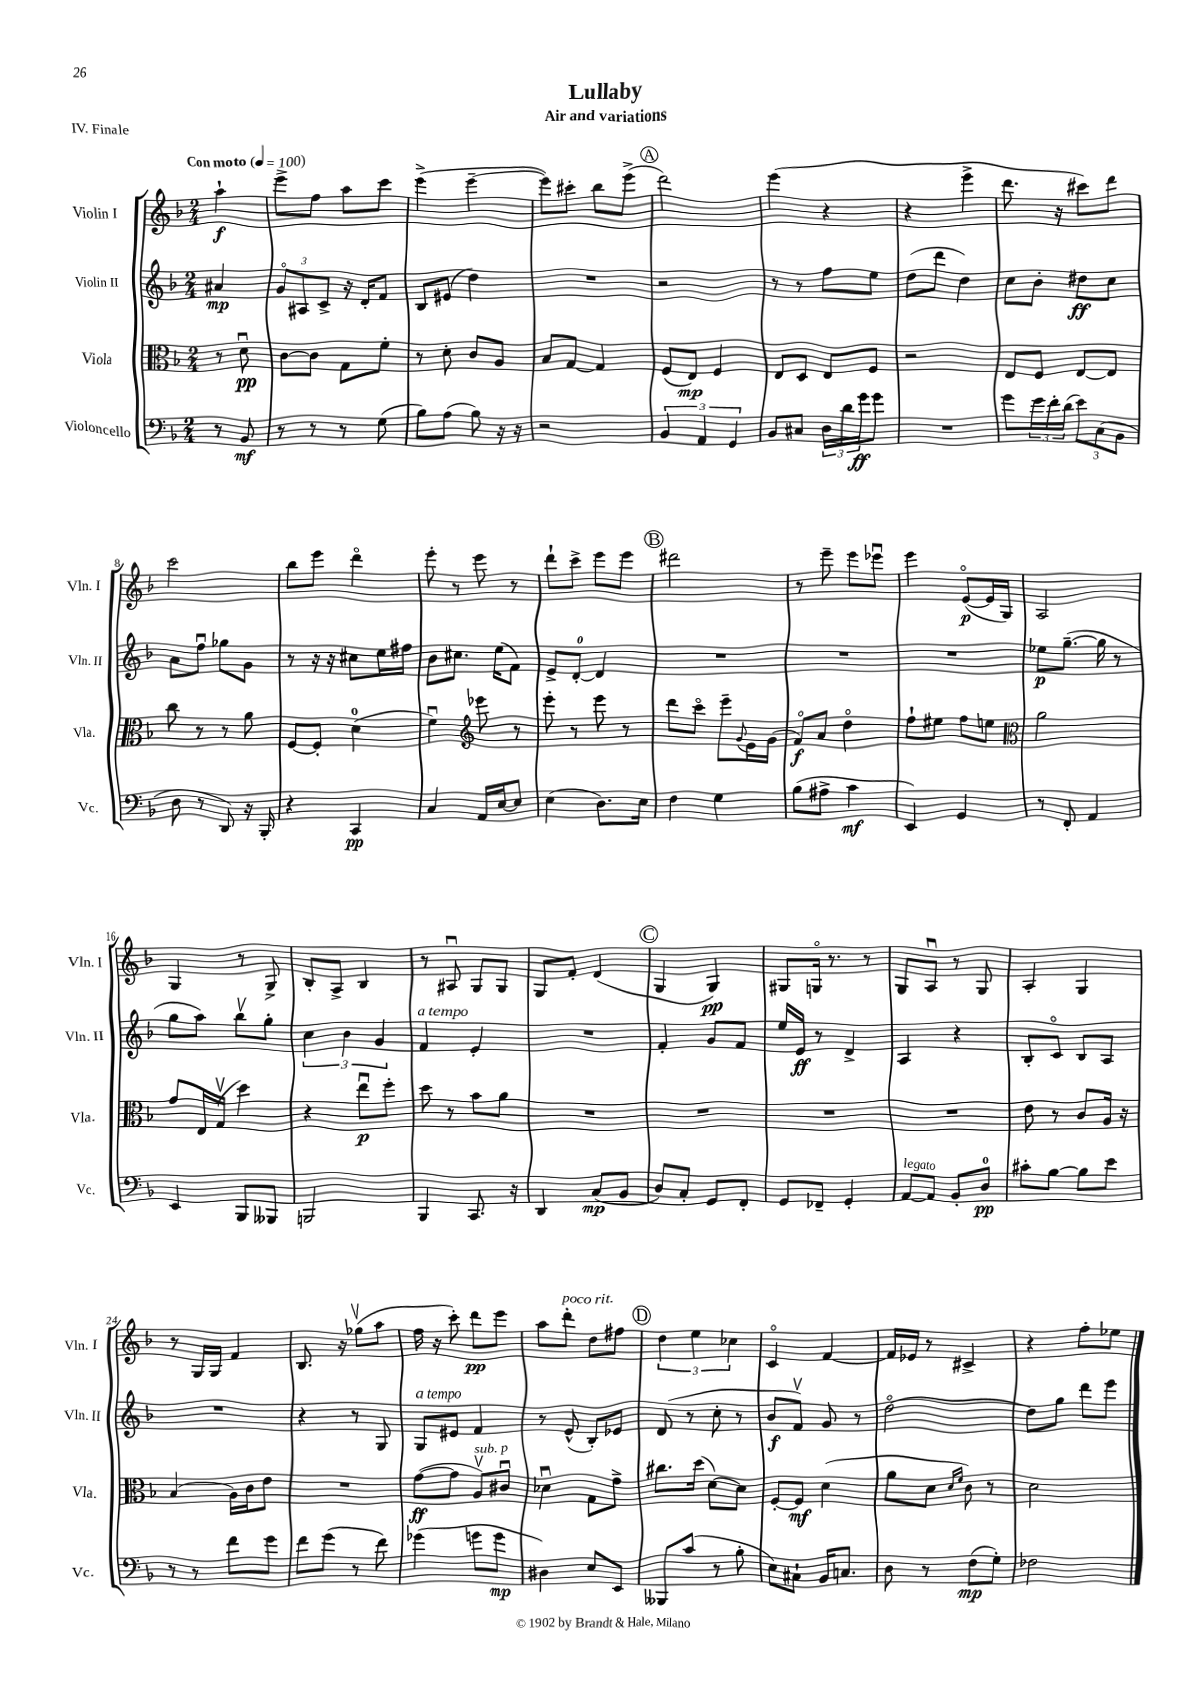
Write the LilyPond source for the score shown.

\header { title = "Lullaby" subtitle = "Air and variations" piece = "IV. Finale" }
<<
\new StaffGroup <<
\new Staff = "s0" \with { instrumentName = "Violin I" shortInstrumentName = "Vln. I" } {
    \clef treble \key f \major \numericTimeSignature \time 2/4 \partial 4 \tempo "Con moto" 4 = 100
    a''4-!\f |
    e'''8-> f''8 a''8 c'''8 |
    e'''4->( e'''4~-- |
    e'''8) cis'''8-. bes''8 e'''8->( |
    \mark \markup { \circle "A" } d'''2) |
    e'''4( r4 |
    r4 e'''4-> |
    d'''8. r16 cis'''8) d'''8 |
    c'''2 |
    bes''8 e'''8 d'''4\flageolet |
    e'''8-. r8 e'''8 r8 |
    d'''8-! c'''8-> e'''8 e'''8 |
    \mark \markup { \circle "B" } dis'''2 |
    r8 e'''8-- e'''8 ees'''8\downbow |
    e'''4 e'8~\flageolet\p( e'16 g16) |
    a2 |
    g4 r8 g8-> |
    bes8-. a8-> bes4 |
    r8 ais8\downbow g8 g8 |
    g8 f'8-. d'4( |
    \mark \markup { \circle "C" } g4 g4\pp) |
    gis8 g16\flageolet r8. r8 |
    g8 a8\downbow r8 g8 |
    a4-. g4 |
    r8 g16 g16 f'4 |
    bes8. r16 ges''8\upbow( a''8 |
    f''16 r16 c'''8-.) d'''8\pp e'''8 |
    a''8 d'''8-.^\markup { \italic "poco rit." } d''8 fis''8 |
    \mark \markup { \circle "D" } \tuplet 3/2 { d''4 e''4 ces''4 } |
    c'4\flageolet f'4~ |
    f'16 ees'16 r8 cis'4-> |
    r4 f''8-. ees''8 \bar "|." |
}
\new Staff = "s1" \with { instrumentName = "Violin II" shortInstrumentName = "Vln. II" } {
    \clef treble \key f \major \numericTimeSignature \time 2/4 \partial 4
    ais'4\mp |
    \tuplet 3/2 { g'8\flageolet ais8 c'8-> } r16 d'16-. f'8 |
    bes8 eis'8( d''4) |
    R2 |
    \mark \markup { \circle "A" } r2 |
    r8 r8 f''8 e''8 |
    d''8( d'''8 d''4) |
    c''8 bes'8-. dis''8\ff c''8 |
    a'8 f''8\downbow ges''8 g'8 |
    r8 r16 r16 cis''8 e''16 fis''16 |
    bes'8 cis''8. e''16( f'8) |
    e'8-> d'8-0~-. d'4 |
    \mark \markup { \circle "B" } R2 |
    R2 |
    R2 |
    ees''8\p g''8.~--( g''16 r8 |
    g''8 a''8) bes''8\upbow g''8-. |
    \tuplet 3/2 { c''4 bes'4 g'4 } |
    f'4^\markup { \italic "a tempo" } e'4-. |
    R2 |
    \mark \markup { \circle "C" } f'4-. g'8 f'8 |
    e''16 e'16\ff r8 d'4-> |
    a4 r4 |
    bes8-. c'8\flageolet bes8 a8 |
    R2 |
    r4 r8 g8 |
    g8^\markup { \italic "a tempo" } eis'8 f'4 |
    r8 e'8-^( bes8-.) ees'8 |
    \mark \markup { \circle "D" } d'8( r8 c''8-. r8 |
    bes'8\f f'8\upbow) g'8 r8 |
    d''2~\flageolet |
    d''8 g''8 d'''8 e'''8 \bar "|." |
}
\new Staff = "s2" \with { instrumentName = "Viola" shortInstrumentName = "Vla." } {
    \clef alto \key f \major \numericTimeSignature \time 2/4 \partial 4
    r8 d'8\downbow\pp |
    c'8~ c'8 g8 f'8-. |
    r8 d'8-. c'8 a8 |
    bes8 g8~ g4 |
    \mark \markup { \circle "A" } f8( e8\mp) f4 |
    e8 d8 e8 f8 |
    r2 |
    e8 f8 e8~ e8 |
    c''8 r8 r8 a'8 |
    f8~ f8-. d'4-0( |
    f'4\downbow) \clef treble ees'''8 r8 |
    e'''8-. r8 e'''8 r8 |
    \mark \markup { \circle "B" } d'''8 c'''8\flageolet e'''8-- \appoggiatura { g'8 } e'16 g'16( |
    f'8\flageolet\f) a'8 d''4\flageolet |
    f''8-! eis''8 f''8 e''8 |
    \clef alto a'2 |
    g'8 e16 g16\upbow( d''4) |
    r4 e''8\downbow\p f''8-. |
    d''8 r8 bes'8 a'8 |
    R2 |
    \mark \markup { \circle "C" } R2 |
    R2 |
    R2 |
    e'8 r8 c'8 a16 r16 |
    bes4( a16) c'16 e'8 |
    R2 |
    g'8~\ff( g'8 a8\upbow^\markup { \italic "sub. p" }) cis'8\downbow |
    des'4\downbow g8 g'8-> |
    \mark \markup { \circle "D" } cis''8. d''16( d'8~) d'8 |
    f8~-. f8\mf d'4( |
    a'8 d'8 \grace { d'16 f'16 } c'8) r8 |
    d'2 \bar "|." |
}
\new Staff = "s3" \with { instrumentName = "Violoncello" shortInstrumentName = "Vc." } {
    \clef bass \key f \major \numericTimeSignature \time 2/4 \partial 4
    r8 bes,8\mf |
    r8 r8 r8 g8( |
    bes8) a8( bes8) r16 r16 |
    r2 |
    \mark \markup { \circle "A" } \tuplet 3/2 { bes,4 a,4 g,4 } |
    bes,8 cis8 \tuplet 3/2 { d16 d'16 g'16\ff } g'8 |
    R2 |
    g'8 \tuplet 3/2 { g'16 f'16-. d'16( } \tuplet 3/2 { e'8) c8( bes,8 } |
    d8 r8 d,8) r16 bes,,16-. |
    r4 c,4\pp |
    c4 a,16 e16~ e8 |
    e4( d8.) e16 |
    \mark \markup { \circle "B" } f4 g4 |
    bes8( ais8-> c'4\mf |
    e,4) g,4 |
    r8 f,8-. a,4 |
    e,4 bes,,8 beses,,8 |
    b,,2 |
    bes,,4 c,8. r16 |
    d,4 c8\mp( bes,8 |
    \mark \markup { \circle "C" } d8) c8-. g,8 f,8-. |
    g,8 fes,8-- g,4-. |
    a,8~^\markup { \italic "legato" } a,8 bes,8-. d8-0\pp |
    cis'8-. bes8~ bes8 e'8 |
    r8 r8 f'8 g'8 |
    f'8 g'8( r8 f'8) |
    ges'4( g'8 g'8\mp |
    dis4) e8 e,8 |
    \mark \markup { \circle "D" } beses,,8 c'8( r8 bes8-. |
    e8) cis8-! bes,16 c8. |
    d8 r8 f8\mp( g8-.) |
    fes2 \bar "|." |
}
>>
>>
